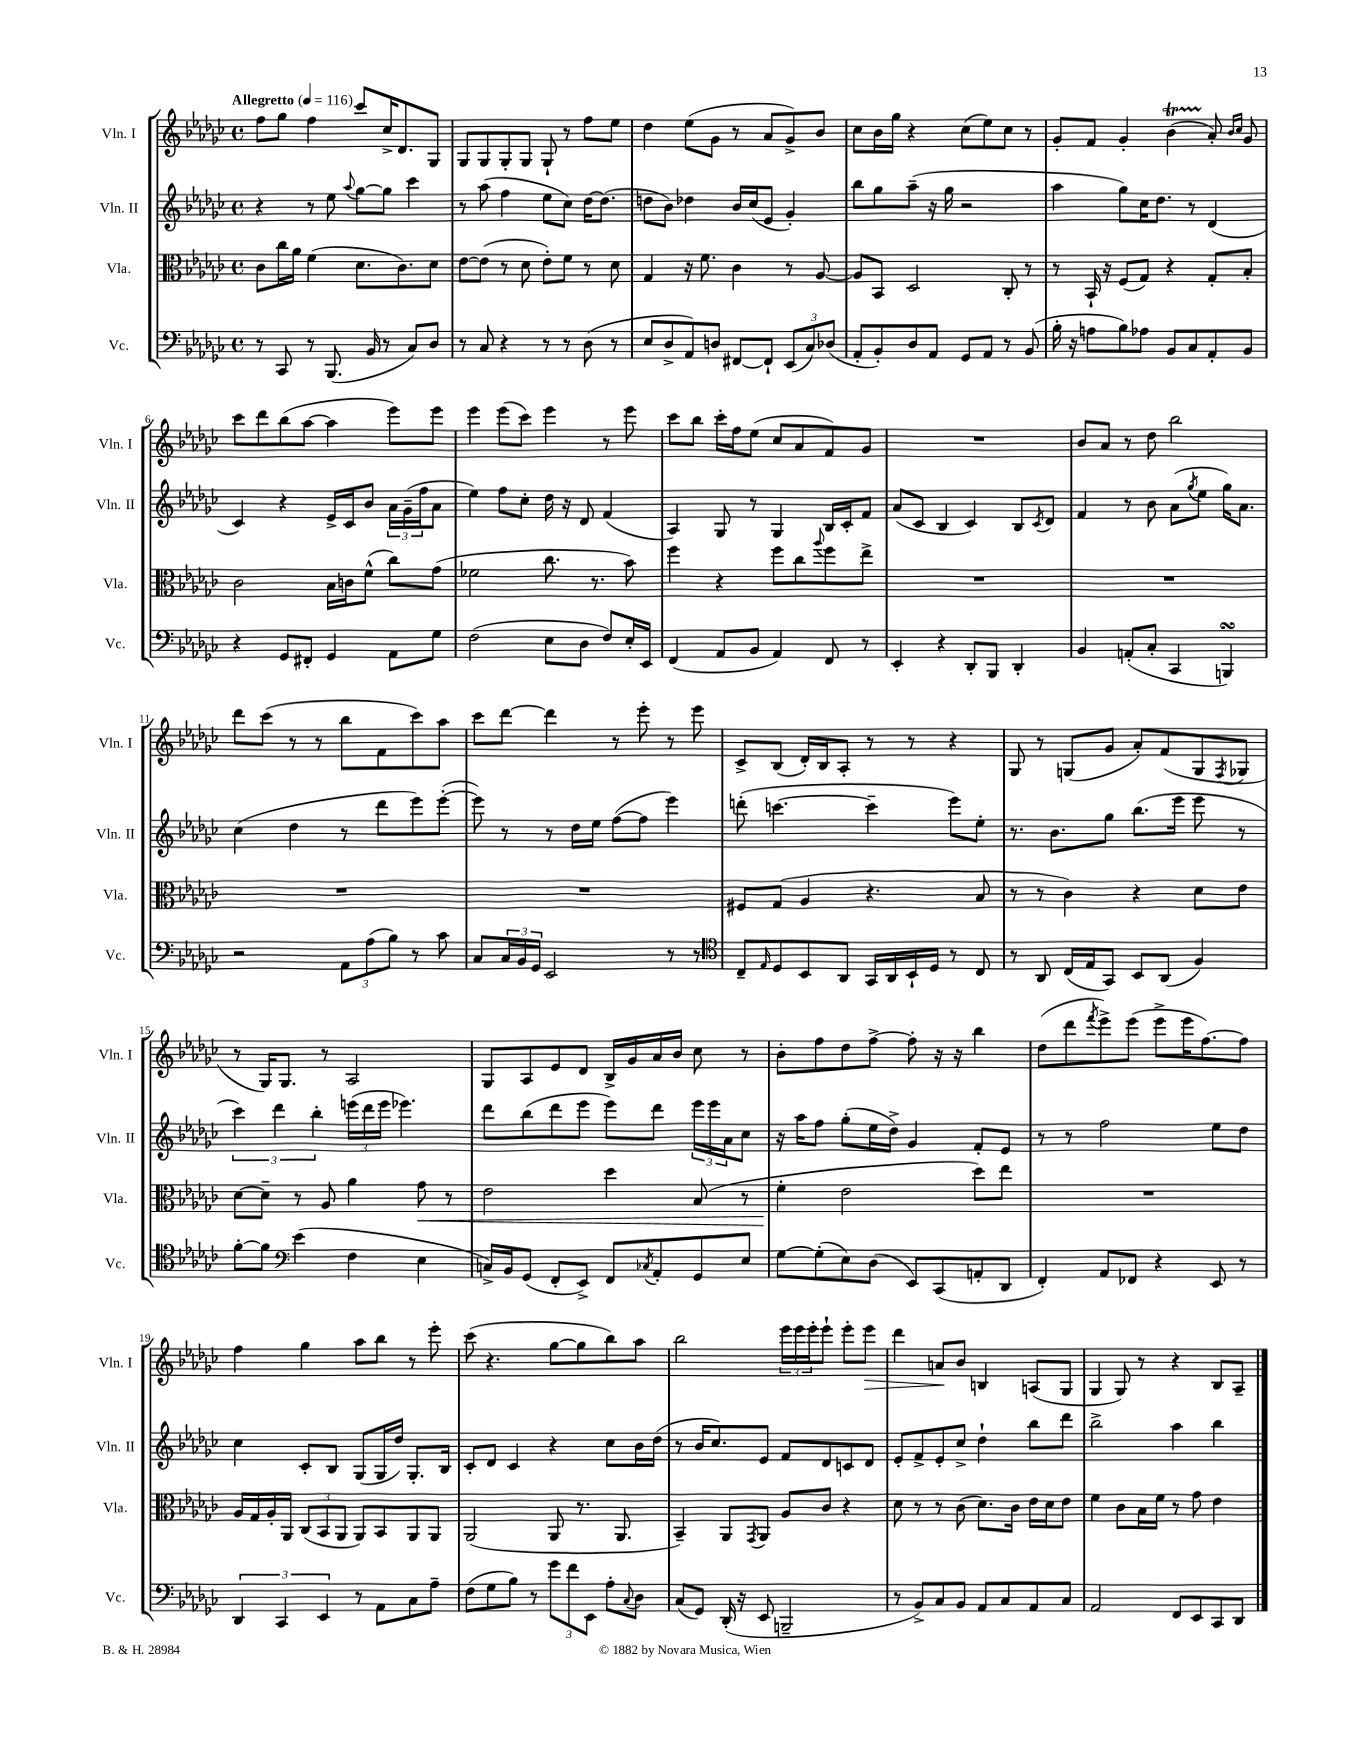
<<
\new StaffGroup <<
\new Staff = "s0" \with { instrumentName = "Vln. I" shortInstrumentName = "Vln. I" } {
    \clef treble \key ges \major \defaultTimeSignature \time 4/4 \tempo "Allegretto" 4 = 116
    f''8 ges''8 f''4 ces'''8 ces''16-> des'8. ges8 |
    ges8 ges8 ges8-. ges8 ges8-! r8 f''8 ees''8 |
    des''4 ees''8( ges'8 r8 aes'8 ges'8->) bes'8 |
    ces''8 bes'16 ges''16 r4 ces''8( ees''8) ces''8 r8 |
    ges'8-. f'8 ges'4-. bes'4\startTrillSpan( aes'8-.\stopTrillSpan) \grace { bes'16 ces''16 } ges'8 |
    ces'''8 des'''8 bes''8( aes''8~ aes''4 ees'''8) ees'''8 |
    ees'''4 ees'''8( ces'''8) ees'''4 r8 ees'''8 |
    ces'''8 bes''8 ces'''16-. f''16 ees''8( ces''8 aes'8 f'8) ges'8 |
    R1 |
    bes'8 aes'8 r8 des''8 bes''2 |
    des'''8 ces'''8( r8 r8 bes''8 f'8 ces'''8) aes''8 |
    ces'''8 des'''8~ des'''4 r8 ees'''8-. r8 ees'''8 |
    ces'8-> bes8( des'16-.) bes16 aes8-. r8 r8 r4 |
    ges8 r8 g8( ges'8 aes'8-.) f'8( g8 \acciaccatura { f8 } ges8 |
    r8 ges16) ges8. r8 aes2 |
    ges8 aes8 ees'8 des'8 bes16-> ges'16 aes'16 bes'16 ces''8 r8 |
    bes'8-. f''8 des''8 f''8~-> f''8-. r16 r16 bes''4 |
    des''8( des'''8 \acciaccatura { f'''8 } ees'''8->) ees'''8( ees'''8-> ees'''16 f''8.~) f''8 |
    f''4 ges''4 aes''8 bes''8 r8 ees'''8-. |
    ces'''8( r4. ges''8~ ges''8 bes''8) aes''8 |
    bes''2 \tuplet 3/2 { ees'''16 ees'''16 ees'''16-. } ees'''8-! ees'''8-. ees'''8\> |
    des'''4 a'8\! bes'8 b4 a8( ges8 |
    ges4 ges8) r8 r4 bes8 aes8-- \bar "|." |
}
\new Staff = "s1" \with { instrumentName = "Vln. II" shortInstrumentName = "Vln. II" } {
    \clef treble \key ges \major \defaultTimeSignature \time 4/4
    r4 r8 ees''8 \appoggiatura { aes''8 } ges''8~ ges''8 ces'''4 |
    r8 aes''8( f''4 ees''8 ces''8) des''16~ des''8.( |
    d''8 bes'8) des''4 bes'16 ces''16( ees'8 ges'4-.) |
    bes''8 ges''8 aes''8--( r16 ges''16 r2 |
    aes''4 ges''8) ces''16 des''8. r8 des'4( |
    ces'4) r4 ees'16-> ces'16 bes'8 \tuplet 3/2 { aes'16 ges'16--( f''16 } aes'8 |
    ees''4) f''8 ces''8-. des''16 r16 des'8 f'4( |
    aes4) ges8 r8 ges4 bes16 ces'16-. f'8 |
    aes'8( ces'8 bes4 ces'4) bes8 \acciaccatura { ces'8 } des'8 |
    f'4 r8 bes'8 aes'8( \acciaccatura { ges''8 } ees''8 ges''16) aes'8. |
    ces''4( des''4 r8 des'''8 ees'''8) ees'''8~-.( |
    ees'''8) r8 r8 des''16 ees''16 f''8~( f''8 ees'''4) |
    d'''8-.( c'''4.~ c'''4-- ees'''8) ees''8-. |
    r8. bes'8. ges''8 bes''8.( ees'''16 ees'''8 r8 |
    \tuplet 3/2 { ces'''4) des'''4 bes''4-. } \tuplet 3/2 { e'''16( des'''16 e'''16 } ees'''4.) |
    des'''8 bes''8( des'''8 ees'''8 ees'''8) des'''8 \tuplet 3/2 { ees'''16 ees'''16 aes'16 } ces''8 |
    r16 aes''16 f''8 ges''8-.( ees''16 des''16->) ges'4 f'8-. ees'8 |
    r8 r8 f''2 ees''8 des''8 |
    ces''4 ces'8-. bes8 ges8( ges16 des''16) ges8.-. bes16 |
    ces'8-. des'8 ces'4 r4 ces''8 bes'16 des''16( |
    r8 bes'16 ces''8.) ees'8 f'8 des'8 c'8 des'8 |
    ees'8-. f'8-> ees'8-. ces''8-> des''4-! bes''8 des'''8 |
    bes''2-> aes''4 bes''4 \bar "|." |
}
\new Staff = "s2" \with { instrumentName = "Vla." shortInstrumentName = "Vla." } {
    \clef alto \key ges \major \defaultTimeSignature \time 4/4
    ces'8 ces''16 aes'16 f'4( des'8. ces'8.) des'8 |
    ees'8~ ees'8( r8 des'8 ees'8-.) f'8 r8 des'8 |
    ges4 r16 f'8. ces'4 r8 aes8~ |
    aes8 bes,8 des2 ces8-. r8 |
    r8 bes,16-! r16 f8( ges8) r4 ges8-. bes8-. |
    ces'2 bes16 c'16 f'8-^( ces''8) ges'8( |
    fes'2 ces''8. r8. bes'8) |
    f''4 r4 f''8 ces''8 \appoggiatura { aes''8 } f''8 ees''8-> |
    R1 |
    R1 |
    R1 |
    R1 |
    fis8 ges8( aes4 r4. bes8 |
    r8 r8 ces'4) r4 des'8 ees'8 |
    des'8~ des'8-- r8 aes8 aes'4 ges'8\< r8 |
    ees'2 des''4 bes8( r8 |
    f'4-.\! ees'2 des''8) ees''8 |
    R1 |
    aes16 ges16 aes16-. aes,16 \tuplet 3/2 { ces8( bes,8 aes,8 } aes,8) bes,8 aes,8 aes,8 |
    aes,2( aes,8 r8. aes,8. |
    bes,4--) aes,8 \acciaccatura { ges,8 } aes,8 aes8 ces'8 r4 |
    des'8 r8 r8 ces'8( des'8.) ces'16 ees'16 des'16 ees'8 |
    f'4 ces'8 bes16 f'16 r8 ges'8 ees'4 \bar "|." |
}
\new Staff = "s3" \with { instrumentName = "Vc." shortInstrumentName = "Vc." } {
    \clef bass \key ges \major \defaultTimeSignature \time 4/4
    r8 ces,8 r8 bes,,8.( bes,16 r8 ces8) des8 |
    r8 ces8 r4 r8 r8 des8( r8 |
    ees8 des8-> aes,8) d8 fis,8~ fis,8-! \tuplet 3/2 { ees,8( ces8) des8( } |
    aes,8-. bes,8-.) des8 aes,8 ges,8 aes,8 r8 bes,8( |
    bes16-. r16 a8 bes8) aes8 bes,8 ces8 aes,8-. bes,8 |
    r4 ges,8 fis,8-. ges,4 aes,8 ges8 |
    f2( ees8 des8 f8) ees16-. ees,16 |
    f,4( aes,8 bes,8 aes,4) f,8 r8 |
    ees,4-. r4 des,8-. bes,,8 des,4-. |
    bes,4 a,8-.( ces8-. ces,4 b,,4\turn) |
    r2 \tuplet 3/2 { aes,8 aes8( bes8) } r8 ces'8 |
    ces8 \tuplet 3/2 { ces16 bes,16 ges,16 } ees,2 r8 r8 |
    \clef tenor ces8-- \grace { ees16 } des8 bes,8 aes,8 ges,16 aes,16 bes,16-! des16 r8 ces8 |
    r8 aes,8 ces16( ees16 ges,8) bes,8 aes,8( f4) |
    f'8~-. f'8 \clef bass ees'4( f4 ees4 |
    c16->) bes,16 ges,8( f,8-. ees,8->) f,8 \acciaccatura { ces8 } aes,8-. ges,8 ees8 |
    ges8~ ges8-.( ees8) des8( ees,8) ces,8( a,8-. des,8 |
    f,4-.) aes,8 fes,8 r4 ees,8 r8 |
    \tuplet 3/2 { des,4 ces,4 ees,4 } r8 aes,8 ces8 aes8-- |
    f8( ges8 bes8) r8 \tuplet 3/2 { ges'8 f'8 ees,8 } aes8-. \appoggiatura { ces8 } des8 |
    ces8( ges,8) des,16-.( r16 ees,8 b,,2-- |
    r8 bes,8->) ces8 bes,8 aes,8 ces8 aes,8 ces8 |
    aes,2 f,8 ees,8 ces,8 des,8 \bar "|." |
}
>>
>>
